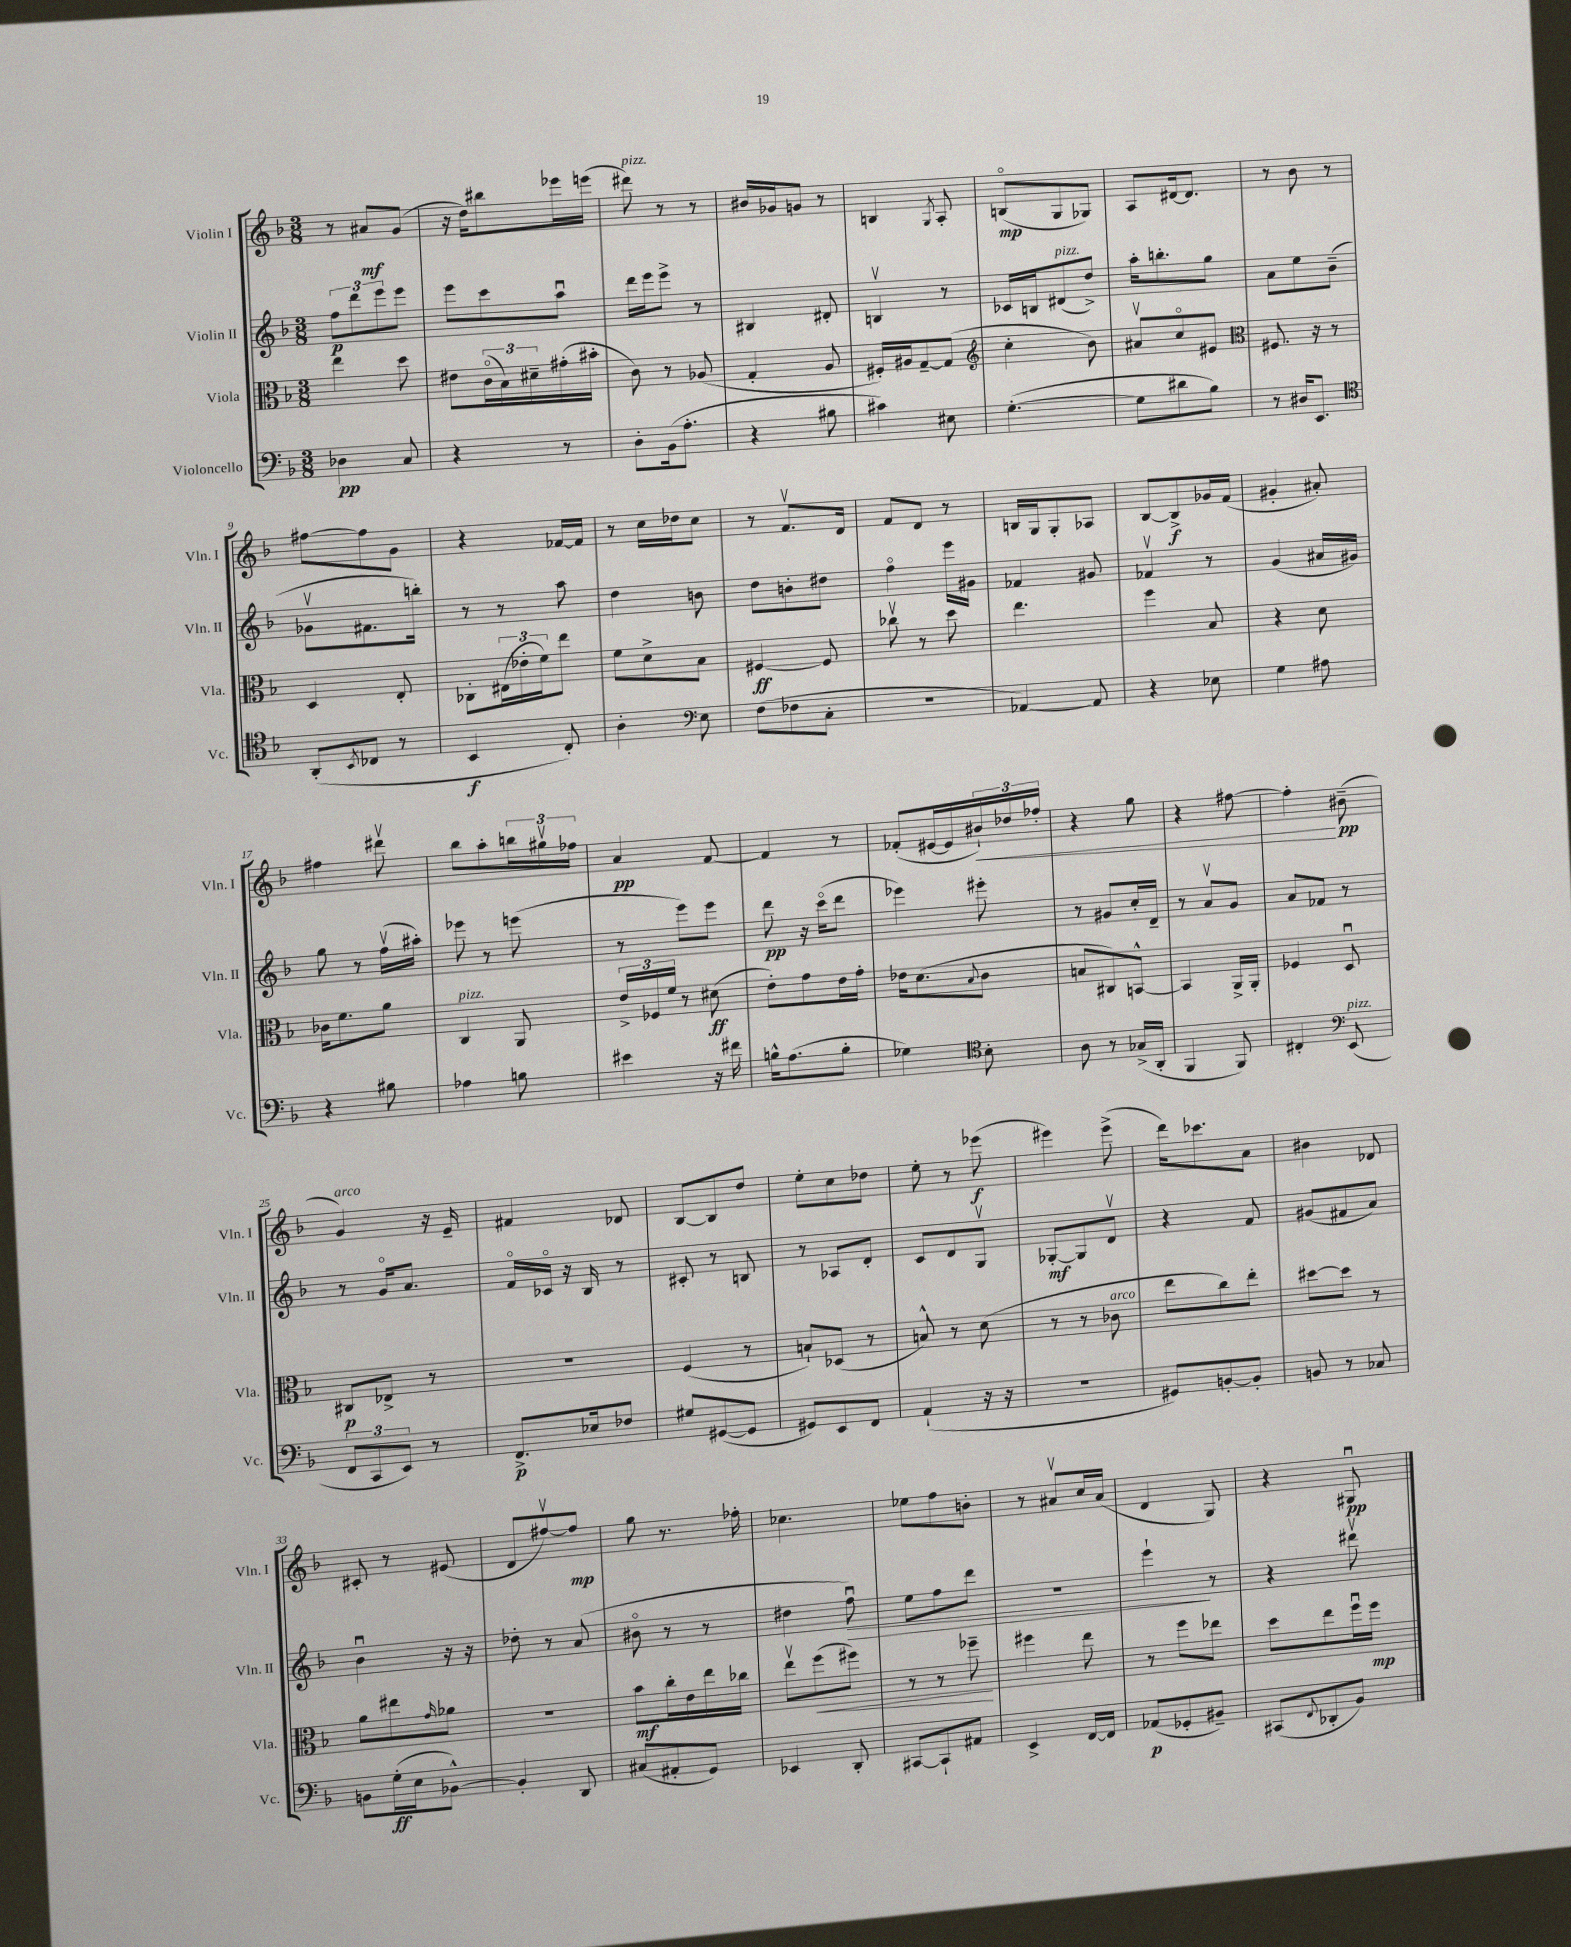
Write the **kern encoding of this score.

**kern	**dynam	**kern	**dynam	**kern	**dynam	**kern	**dynam
*part4	*part4	*part3	*part3	*part2	*part2	*part1	*part1
*staff4	*staff4	*staff3	*staff3	*staff2	*staff2	*staff1	*staff1
*I"Violoncello	*	*I"Viola	*	*I"Violin II	*	*I"Violin I	*
*I'Vc.	*	*I'Vla.	*	*I'Vln. II	*	*I'Vln. I	*
*clefF4	*	*clefC3	*	*clefG2	*	*clefG2	*
*k[b-]	*	*k[b-]	*	*k[b-]	*	*k[b-]	*
*M3/8	*	*M3/8	*	*M3/8	*	*M3/8	*
=1	=1	=1	=1	=1	=1	=1	=1
4D-X\	pp	4ee\	.	12ff\L	p	8r	.
.	.	.	.	12ddd\	.	.	.
.	.	.	.	.	.	8a#X/L	mf
.	.	.	.	12eee\	.	.	.
8C/	.	8dd\	.	8eee\J	.	(8g/J	.
=2	=2	=2	=2	=2	=2	=2	=2
4r	.	8e#X\L	.	8eee\L	.	16r	.
.	.	.	.	.	.	16dd\KL)	.
.	.	(24c\L	.	8ccc\	.	8bb#X\	.
.	.	24B-\)	.	.	.	.	.
.	.	24d#X~\	.	.	.	.	.
8r	.	(16g#X'\	.	8aau\J	.	16eee-X\L	.
.	.	16b#X'\JJ	.	.	.	(16eeen\JJ	.
=3	=3	=3	=3	=3	=3	=3	=3
!	!	!	!	!	!	!LO:TX:a:i:t=pizz.	!
8D'\L	.	8c\)	.	16ddd\LL	.	8ddd#X\)	.
.	.	.	.	16eee\J	.	.	.
(16BB-\k	.	8r	.	8eee^\J	.	8r	.
8.A'\J	.	.	.	.	.	.	.
.	.	(8A-X/	.	8r	.	8r	.
=4	=4	=4	=4	=4	=4	=4	=4
4r	.	4G'/	.	4B#X/	.	16b#X/LL	.
.	.	.	.	.	.	16g-X/J	.
.	.	.	.	.	.	8gn/J	.
8B#X\	.	8A/	.	8d#X'/	.	8r	.
=5	=5	=5	=5	=5	=5	=5	=5
4c#X\)	.	16F#X'/LL)	.	4Bnv/	.	4Bn/	.
.	.	16A#X/J	.	.	.	.	.
.	.	[8G~/	.	.	.	.	.
.	.	.	.	.	.	8qG/	.
8E#X\	.	(8G/J]	.	8r	.	8A'/	.
=6	=6	=6	=6	=6	=6	=6	=6
*	*	*clefG2	*	*	*	*	*
([4.G'\	.	4cc'\	.	16c-X/LL	.	(8Bn/L	mp
.	.	.	.	16Bn/J	.	.	.
!	!	!	!	!LO:TX:a:i:t=pizz.	!	!	!
.	.	.	.	(8d#X/	.	8G/	.
.	.	8b-\)	.	8dd^/J)	.	8G-X/J)	.
=7	=7	=7	=7	=7	=7	=7	=7
8G\L]	.	8a#Xv/L	.	16aa'\KL	.	8A/L	.
.	.	.	.	8.bbn'\	.	.	.
8d#X\	.	8cc/	.	.	.	[16d#X/k	.
.	.	.	.	.	.	8.d#/J]	.
8B-\J)	.	8e#X/J	.	8gg\J	.	.	.
=8	=8	=8	=8	=8	=8	=8	=8
*	*	*clefC3	*	*	*	*	*
8r	.	8.F#X/	.	8a\L	.	8r	.
16D#X/KL	.	.	.	8ee\	.	8b-\	.
8.EE/J	.	16r	.	.	.	.	.
.	.	8r	.	(8b-~\J	.	8r	.
!!LO:LB:g=z
=9	=9	=9	=9	=9	=9	=9	=9
*clefC4	*	*	*	*	*	*	*
(8AA'/L	.	4D/	.	8g-Xv\L	.	[8ff#X\L	.
8qBB-/	.	.	.	.	.	.	.
8C-X/J	.	.	.	8.f#X\	.	8ff#\]	.
8r	.	8E'/	.	.	.	8g\J	.
.	.	.	.	16bbn'\Jk)	.	.	.
=10	=10	=10	=10	=10	=10	=10	=10
4BB-/	f	8C-X'\L	.	8r	.	4r	.
.	.	(24E#X\L	.	8r	.	.	.
.	.	24e-X'\	.	.	.	.	.
.	.	24f\J)	.	.	.	.	.
8C'/)	.	8ee\J	.	8aa\	.	[16f-X/LL	.
.	.	.	.	.	.	16f-/JJ]	.
=11	=11	=11	=11	=11	=11	=11	=11
4A'\	.	8f\L	.	4dd\	.	8r	.
.	.	8d^\	.	.	.	16cc\LL	.
.	.	.	.	.	.	16dd-X\J	.
*clefF4	*	*	*	*	*	*	*
8E\	.	8B-\J	.	8bn\	.	8cc\J	.
=12	=12	=12	=12	=12	=12	=12	=12
(8F\L	.	[4F#X/	ff	8dd\L	.	8r	.
8F-X\	.	.	.	8bn'\	.	8.fv/L	.
8C'\J	.	8F#/]	.	8dd#X\J	.	.	.
.	.	.	.	.	.	16d/Jk	.
=13	=13	=13	=13	=13	=13	=13	=13
4.r	.	8cc-Xv\	.	4ff\	.	8f/L	.
.	.	8r	.	.	.	8d/J	.
.	.	8dd\	.	16eee\LL	.	8r	.
.	.	.	.	16g#X\JJ	.	.	.
=14	=14	=14	=14	=14	=14	=14	=14
[4AA-X/)	.	4.ee\	.	4f-X/	.	16Bn/LL	.
.	.	.	.	.	.	16G/J	.
.	.	.	.	.	.	8G'/	.
8AA-/]	.	.	.	8g#X/	.	8A-X/J	.
=15	=15	=15	=15	=15	=15	=15	=15
4r	.	4ff\	.	4f-Xv/	.	[8B-/L	.
.	.	.	.	.	.	8B-^/]	f
8E-X\	.	8B-/	.	8r	.	16g-X/L	.
.	.	.	.	.	.	(16f/JJ	.
=16	=16	=16	=16	=16	=16	=16	=16
4G\	.	4r	.	(4g/	.	4g#X'/	.
8A#X\	.	8d\	.	16a#X/LL	.	8a#X'/)	.
.	.	.	.	16g#X/JJ)	.	.	.
!!LO:LB:g=z
=17	=17	=17	=17	=17	=17	=17	=17
4r	.	16c-X\KL	.	8gg\	.	4ff#X\	.
.	.	8.f\	.	.	.	.	.
.	.	.	.	8r	.	.	.
8B#X\	.	8a\J	.	(16ffv\LL	.	8ddd#Xv\	.
.	.	.	.	16aa#X'\JJ)	.	.	.
=18	=18	=18	=18	=18	=18	=18	=18
!	!	!LO:TX:a:i:t=pizz.	!	!	!	!	!
4A-X\	.	4C/	.	8eee-X\	.	8bb-\L	.
.	.	.	.	8r	.	8aa'\	.
8Bn\	.	8AA/	.	(8eeen\	.	24bbn\L	.
.	.	.	.	.	.	24gg#Xv\	.
.	.	.	.	.	.	24ff-X\JJ	.
=19	=19	=19	=19	=19	=19	=19	=19
4e#X\	.	24e^/LL	.	8r	.	4a/	pp
.	.	24F-X/	.	.	.	.	.
.	.	24f/JJ	.	.	.	.	.
.	.	8r	.	8eee\L)	.	.	.
16r	.	(8d#X\	ff	8eee\J	.	[8f/	.
16f#X\	.	.	.	.	.	.	.
=20	=20	=20	=20	=20	=20	=20	=20
16Bn^^\KL	.	8e'\L)	.	8ddd\	pp	4f/]	.
(8.A\	.	.	.	.	.	.	.
.	.	8g\	.	16r	.	.	.
.	.	.	.	(16ccc\KL	.	.	.
8B'\J	.	16e\L	.	8ddd\J	.	8r	.
.	.	16g'\JJ	.	.	.	.	.
=21	=21	=21	=21	=21	=21	=21	=21
4G-X\)	.	16e-X\KL	.	4eee-X\)	.	(8f-X'/L	.
.	.	(8.d\	.	.	.	.	.
.	.	.	.	.	.	[16e#X/L	.
.	.	.	.	.	.	16e#/]	.
*clefC4	*	*	*	*	*	*	*
.	.	8qqB-/	.	.	.	.	.
!	!	!	!	!	!	!	!LO:HP:b
8B-'\	.	8c\J	.	8eee#X'\	.	24b#X`/)	<
.	.	.	.	.	.	24dd-X/	.
.	.	.	.	.	.	24ff-X'/JJ	.
=22	=22	=22	=22	=22	=22	=22	=22
8A\	.	8Bn/L	.	8r	.	4r	.
8r	.	8C#X/)	.	8g#X/L	.	.	.
(16G-X^/LL	.	[8BBn^^/J	.	16cc'/L	.	8gg\	.
16AA'/JJ	.	.	.	16d~/JJ	.	.	.
=23	=23	=23	=23	=23	=23	=23	=23
4FF/	.	4BB/]	.	8r	.	4r	.
.	.	.	.	8av/L	.	.	.
8FF/)	.	16AA^/LL	.	8g/J	.	[8ff#X\	.
.	.	16AA'/JJ	.	.	.	.	.
=24	=24	=24	=24	=24	=24	=24	=24
4C#X'/	.	4F-X/	.	8a/L	.	4ff#'\]	.
.	.	.	.	8f-X/J	.	.	.
*clefF4	*	*	*	*	*	*	*
!LO:TX:a:i:t=pizz.	!	!	!	!	!	!	!
(8EE/	.	8Du/	.	8r	.	(8b#X~\	[ pp
!!LO:LB:g=z
=25	=25	=25	=25	=25	=25	=25	=25
!	!	!	!	!	!	!LO:TX:a:i:t=arco	!
12FF/L	.	8C#X/L	p	8r	.	4g/)	.
12CC/	.	.	.	.	.	.	.
.	.	8E-X^/J	.	16g/KL	.	.	.
12EE/J)	.	.	.	.	.	.	.
.	.	.	.	8.a/J	.	.	.
8r	.	8r	.	.	.	16r	.
.	.	.	.	.	.	16e~/	.
=26	=26	=26	=26	=26	=26	=26	=26
8.FF^/L	p	4.r	.	16f/LL	.	4f#X/	.
.	.	.	.	16c-X/JJ	.	.	.
.	.	.	.	16r	.	.	.
16E-X/k	.	.	.	16B-/	.	.	.
8F-X/J	.	.	.	8r	.	8d-X/	.
=27	=27	=27	=27	=27	=27	=27	=27
8G#X/L	.	(4F/	.	8c#X'/	.	[8B-/L	.
([8GG#X/	.	.	.	8r	.	8B-/]	.
8GG#/J]	.	8r	.	8Bn/	.	8dd/J	.
=28	=28	=28	=28	=28	=28	=28	=28
8GG#X/L)	.	8Bn`/L)	.	8r	.	8ee'\L	.
8EE/	.	(8D-X/J	.	8A-X/L	.	8cc\	.
8FF/J	.	8r	.	8d'/J	.	8dd-X\J	.
=29	=29	=29	=29	=29	=29	=29	=29
(4AA`/	.	8Bn^^/)	.	8c/L	.	8ee'\	.
.	.	8r	.	8d/	.	8r	.
16r	.	(8d\	.	8Gv/J	.	(8eee-X\	f
16r	.	.	.	.	.	.	.
=30	=30	=30	=30	=30	=30	=30	=30
4.r	.	8r	.	[8G-X'/L	mf	4eee#X\)	.
.	.	8r	.	8G-/]	.	.	.
!	!	!LO:TX:a:i:t=arco	!	!	!	!	!
.	.	8c-X\	.	8dv/J	.	(8eee#^\	.
=31	=31	=31	=31	=31	=31	=31	=31
8GG#X/L)	.	8ee\L	.	4r	.	16ddd\KL)	.
.	.	.	.	.	.	8.ccc-X\	.
[8BBn'/	.	8cc\)	.	.	.	.	.
8BB'/J]	.	8ee'\J	.	8f/	.	8a\J	.
=32	=32	=32	=32	=32	=32	=32	=32
8BBn/	.	[8dd#X\L	.	(8g#X/L	.	4b#X\	.
8r	.	8dd#\J]	.	8f#X/	.	.	.
8C-X/	.	8r	.	8a/J)	.	8d-X/	.
!!LO:LB:g=z
=33	=33	=33	=33	=33	=33	=33	=33
8BBn\L	.	8a\L	.	4b-u\	.	8c#X'/	.
(16G'\L	ff	8ee#X\	.	.	.	8r	.
16E\J	.	.	.	.	.	.	.
.	.	16qqg/	.	.	.	.	.
[8BB-X^^\J)	.	8a-X\J	.	16r	.	(8e#X/	.
.	.	.	.	16r	.	.	.
=34	=34	=34	=34	=34	=34	=34	=34
4BB-'/]	.	4.r	.	8dd-X'\	.	8d/L	.
.	.	.	.	8r	.	[8ff#Xv/)	.
8DD/	.	.	.	(8a/	.	8ff#/J]	mp
=35	=35	=35	=35	=35	=35	=35	=35
(8C#X/L	.	8b-\L	mf	8b#X\	.	8gg\	.
8AA#X'/	.	16cc'\L	.	8r	.	8.r	.
.	.	16e\	.	.	.	.	.
8GG/J)	.	16ee\	.	8r	.	.	.
.	.	16cc-X\JJ	.	.	.	16ff-X'\	.
=36	=36	=36	=36	=36	=36	=36	=36
4EE-X/	.	8eev\L	.	4dd#X\	.	4.cc-X\	.
!	!	!	!LO:HP:b	!	!	!	!
.	.	(8ff\	<	.	.	.	.
!	!	!	!	!	!LO:HP:b	!	!
8DD'/	.	8ff#X\J)	.	8ffu\)	>	.	.
=37	=37	=37	=37	=37	=37	=37	=37
[8CC#X/L	.	8r	.	8ee\L	.	8ee-X\L	.
8CC#`/]	.	8r	.	8ff\	.	8ff\	.
8AA#X/J	.	8ff-X~\	.	8ddd\J	.	8bn'\J	.
.	.	.	[	.	.	.	.
=38	=38	=38	=38	=38	=38	=38	=38
4EE^/	.	4ff#X\	.	4.r	.	8r	.
.	.	.	.	.	.	8a#Xv/L	.
[16FF/LL	.	8ee\	.	.	.	16cc/L	.
16FF/JJ]	.	.	.	.	.	(16a#/JJ	.
=39	=39	=39	=39	=39	=39	=39	=39
(8AA-X/L	p	8r	.	4eee`\	.	4d/	.
8GG-X'/	.	8ff\L	.	.	.	.	.
8BB#X~/J)	.	8ee-X\J	.	8r	]	8G/)	.
=40	=40	=40	=40	=40	=40	=40	=40
(8CC#X/L	.	8dd\L	.	4r	.	4r	.
8qqFF/	.	.	.	.	.	.	.
8DD-X'/	.	8ee\	.	.	.	.	.
8BB-/J)	.	16ffu\L	.	8ddd#Xv\	.	8G#Xu/	pp
.	.	16ff\JJ	mp	.	.	.	.
==	==	==	==	==	==	==	==
*-	*-	*-	*-	*-	*-	*-	*-
